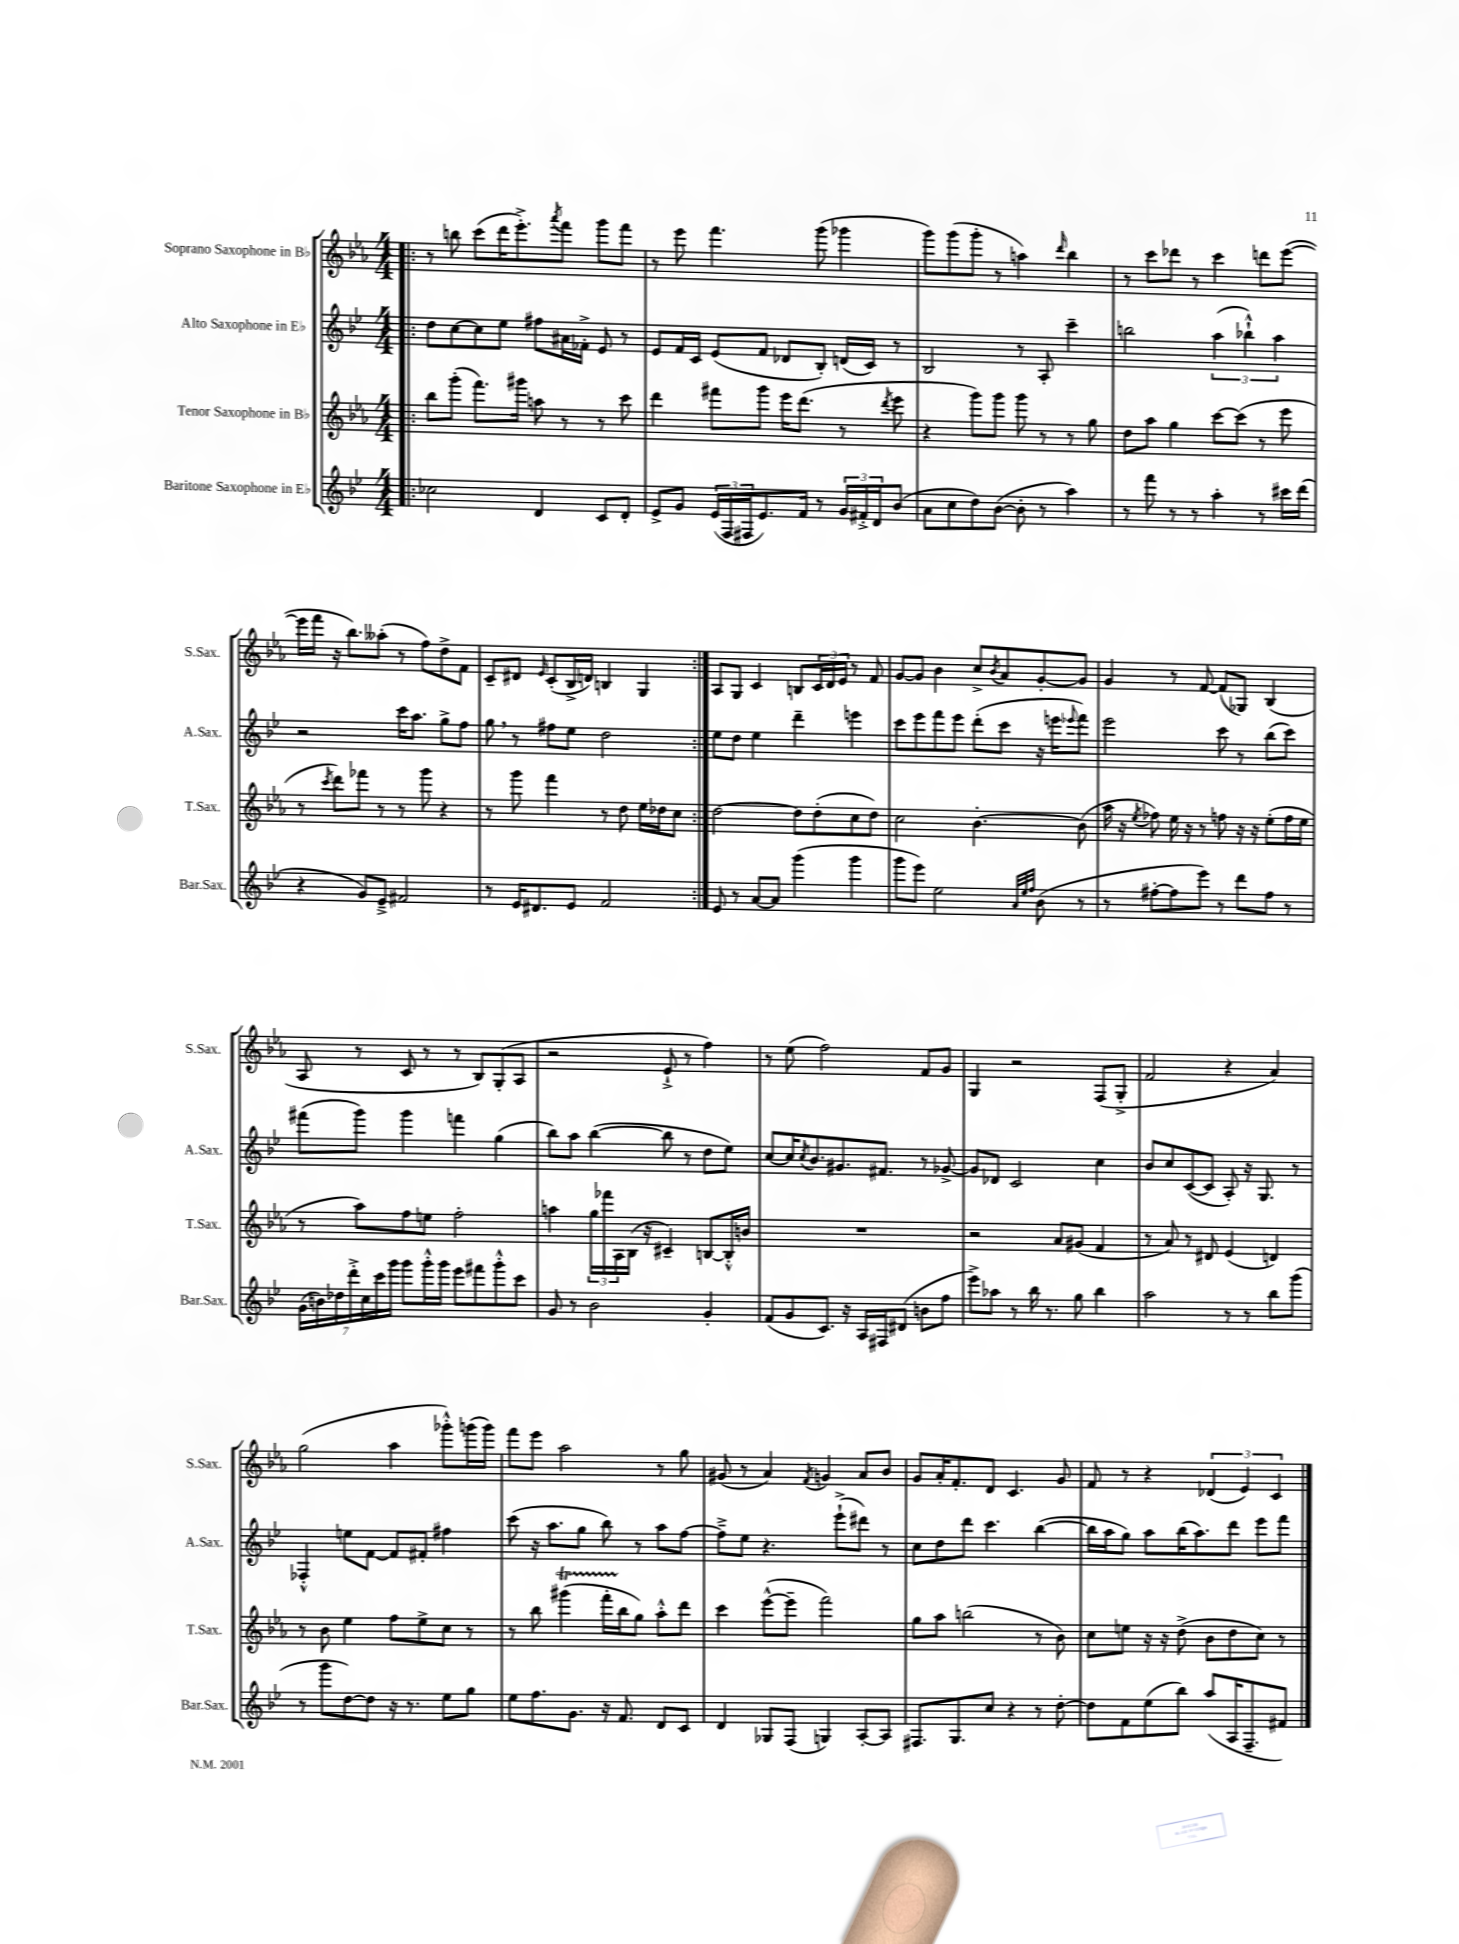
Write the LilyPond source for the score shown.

<<
\new StaffGroup <<
\new Staff = "s0" \with { instrumentName = "Soprano Saxophone in Bb" shortInstrumentName = "S.Sax." } {
    \clef treble \key ees \major \numericTimeSignature \time 4/4
    \repeat volta 2 { \bar ".|:" r8 b''8 c'''8( d'''16 ees'''8.-.->) \acciaccatura { aes'''8 } f'''8 g'''8 f'''8 |
    r8 ees'''8 f'''4. g'''8( ges'''4 |
    g'''8) g'''8( g'''8-. r8 a''4) \grace { d'''16 } bes''4 |
    r8 c'''8 des'''8 r8 c'''4 d'''8 ees'''8~( |
    ees'''16 f'''16 r16 bes''8.) aeses''8-.( r8 f''8) d''8-> f'8 |
    c'8-- dis'8 \grace { ees'16 } c'8-.( bes16-> d'16) b4 g4 | }
    aes8 g8 c'4 b8 \tuplet 3/2 { c'16 d'16 ees'16 } r8 f'8 |
    g'8~ g'8 bes'4 c''8-> \acciaccatura { bes'8 } aes'8 g'8~-. g'8 |
    g'4 r8 f'8~ f'8( ges8) bes4( |
    aes8 r8 c'8 r8 r8 bes8) g8-.( aes8 |
    r2 ees'8-!-> r8 f''4) |
    r8 ees''8( f''2) f'8 g'8 |
    g4 r2 f8( g8-.-> |
    f'2 r4 aes'4) |
    g''2( aes''4 ges'''8-.-^) g'''16( g'''16) |
    f'''8 ees'''8 aes''2 r8 g''8 |
    gis'8( r8 aes'4) \acciaccatura { f'8 } g'4 aes'8 bes'8 |
    g'8 aes'16-. f'8.-. d'8 c'4. g'8 |
    f'8 r8 r4 \tuplet 3/2 { des'4( ees'4) c'4 } \bar "|." |
}
\new Staff = "s1" \with { instrumentName = "Alto Saxophone in Eb" shortInstrumentName = "A.Sax." } {
    \clef treble \key bes \major \numericTimeSignature \time 4/4
    \repeat volta 2 { \bar ".|:" d''8 c''8~ c''8 ees''8 fis''8 ais'16 fes'16-.-> ees'8 r8 |
    ees'8 f'16 c'16 ees'8( f'8 des'8 bes8-.) d'16( c'16) r8 |
    bes2 r8 a8-. c'''4-- |
    b''2 \tuplet 3/2 { a''4( bes''4-!-^) a''4 } |
    r2 c'''16 a''8. g''8-> f''8 |
    g''8 \breathe r8 fis''8 ees''8 d''2 | }
    ees''8 d''8 ees''4 d'''4-- e'''4 |
    c'''8 ees'''8 f'''8 ees'''8 d'''8-.( c'''8 r16 e'''16 \appoggiatura { ees'''8 } f'''8) |
    ees'''2 c'''8 r8 bes''8( c'''8) |
    fis'''8( g'''8) g'''4 f'''4 g''4( |
    bes''8) a''8 bes''4~( bes''8 r8 d''8 ees''8) |
    c''8~ c''16 \acciaccatura { c''8 } bes'8. gis'8. fis'8. r8 ges'8~-> |
    ges'8 des'8 c'2 c''4 |
    bes'8 c''8 c'8~( c'8 a8-.) r16 g8. r8 |
    fes4-.-^ e''8 f'8~ f'8 fis'8-. fis''4 |
    c'''8( r16 a''8. g''8 bes''8) r8 a''8 f''8~ |
    f''8---> ees''8 r4. ees'''8-!->( dis'''8) r8 |
    c''8 d''8 d'''8 c'''4. bes''4~( |
    bes''16 a''16 g''8) a''8 bes''16( a''8.) d'''8 ees'''8 f'''8 \bar "|." |
}
\new Staff = "s2" \with { instrumentName = "Tenor Saxophone in Bb" shortInstrumentName = "T.Sax." } {
    \clef treble \key ees \major \numericTimeSignature \time 4/4
    \repeat volta 2 { \bar ".|:" bes''8 g'''8-.( f'''8.) gis'''16 a''8 r8 r8 c'''8 |
    d'''4 fis'''8 g'''8 ees'''16 d'''8.( r8 \acciaccatura { d'''8 } ees'''8 |
    r4 g'''8) g'''8 g'''8 r8 r8 g''8 |
    d''8 aes''8 g''4 c'''8~ c'''8( r8 ees'''8 |
    r8 \acciaccatura { c'''8 } d'''8) fes'''8 r8 r8 g'''8 r4 |
    r8 g'''8 f'''4 r8 d''8 ees''16 des''16 c''8 | }
    d''2~ d''8 d''8-.( c''8 d''8) |
    c''2 bes'4.~-. bes'8( |
    aes''16 r16 \acciaccatura { ees''8 } fes''8) ees''16 r16 r8 f''8 r16 r16 ees''8-.( f''16 ees''16 |
    r8 aes''8) f''8 e''8 f''2-. |
    a''4 \tuplet 3/2 { g''16 fes'''16 aes16 } bes16( r16 cis'4--) b8~ b16-.-^ b'16 |
    R1 |
    r2 aes'8 gis'8( f'4 |
    r8 aes'8) r8 dis'8 ees'4( d'4) |
    r8 bes'8 ees''4 f''8 ees''8-> c''8 r8 |
    r8 bes''8 gis'''4\startTrillSpan( f'''16-. bes''16\stopTrillSpan g''8) aes''8-.-^ d'''8 |
    c'''4 ees'''8~-^( ees'''8-- f'''2) |
    g''8 aes''8 b''2( r8 bes'8) |
    c''8 e''8 r16 r16 d''8->( bes'8 d''8 c''8) r8 \bar "|." |
}
\new Staff = "s3" \with { instrumentName = "Baritone Saxophone in Eb" shortInstrumentName = "Bar.Sax." } {
    \clef treble \key bes \major \numericTimeSignature \time 4/4
    \repeat volta 2 { \bar ".|:" ces''2 d'4 c'8 d'8-. |
    ees'8-> g'8 \tuplet 3/2 { ees'16( f16 fis16 } ees'8.) f'16 r8 \tuplet 3/2 { g'16 fis'16-.-> d'16 } bes'8( |
    a'8 c''8 d''8) bes'8~( bes'8-. r8 a''4) |
    r8 f'''8 r8 r8 a''4-. r8 cis'''16 d'''16( |
    r4 g'8) ees'8---> fis'2 |
    r8 ees'16 dis'8. ees'8 f'2 | }
    ees'8 r8 a'8~ a'8 g'''4( g'''4 |
    g'''8 ees'''8) ees''2 \grace { a'32 ees''32 f''32 } bes'8( r8 |
    r8 fis''8~-. fis''8 ees'''8) r8 d'''8 fis''8 r8 |
    \tuplet 7/4 { g'16( b'16) des''16 d'''16-.-> c''16 c'''16 g'''16 } g'''8 g'''16-.-^ g'''16 ees'''8 fis'''8 g'''8-.-^ c'''8 |
    g'8 r8 bes'2 g'4-. |
    f'8( g'8 c'8.) r16 a16 fis16 dis'8( b'8 f''8 |
    ees'''8->) aes''8 r8 bes''16 r8. g''8 bes''4 |
    a''2 r8 r8 bes''8 g'''8( |
    r8 g'''8 d''8~) d''8 r16 r8. ees''8 g''8 |
    ees''8 f''8. g'8. r16 f'8. d'8 c'8 |
    d'4 ges8 f8( g4) a8~-. a8 |
    fis8. g8. c''8 r4 r8 d''8~-. |
    d''8 f'8 ees''8( bes''8) a''8( a16 f8.-- fis'8) \bar "|." |
}
>>
>>
\layout { \context { \Score \remove "Bar_number_engraver" } }
